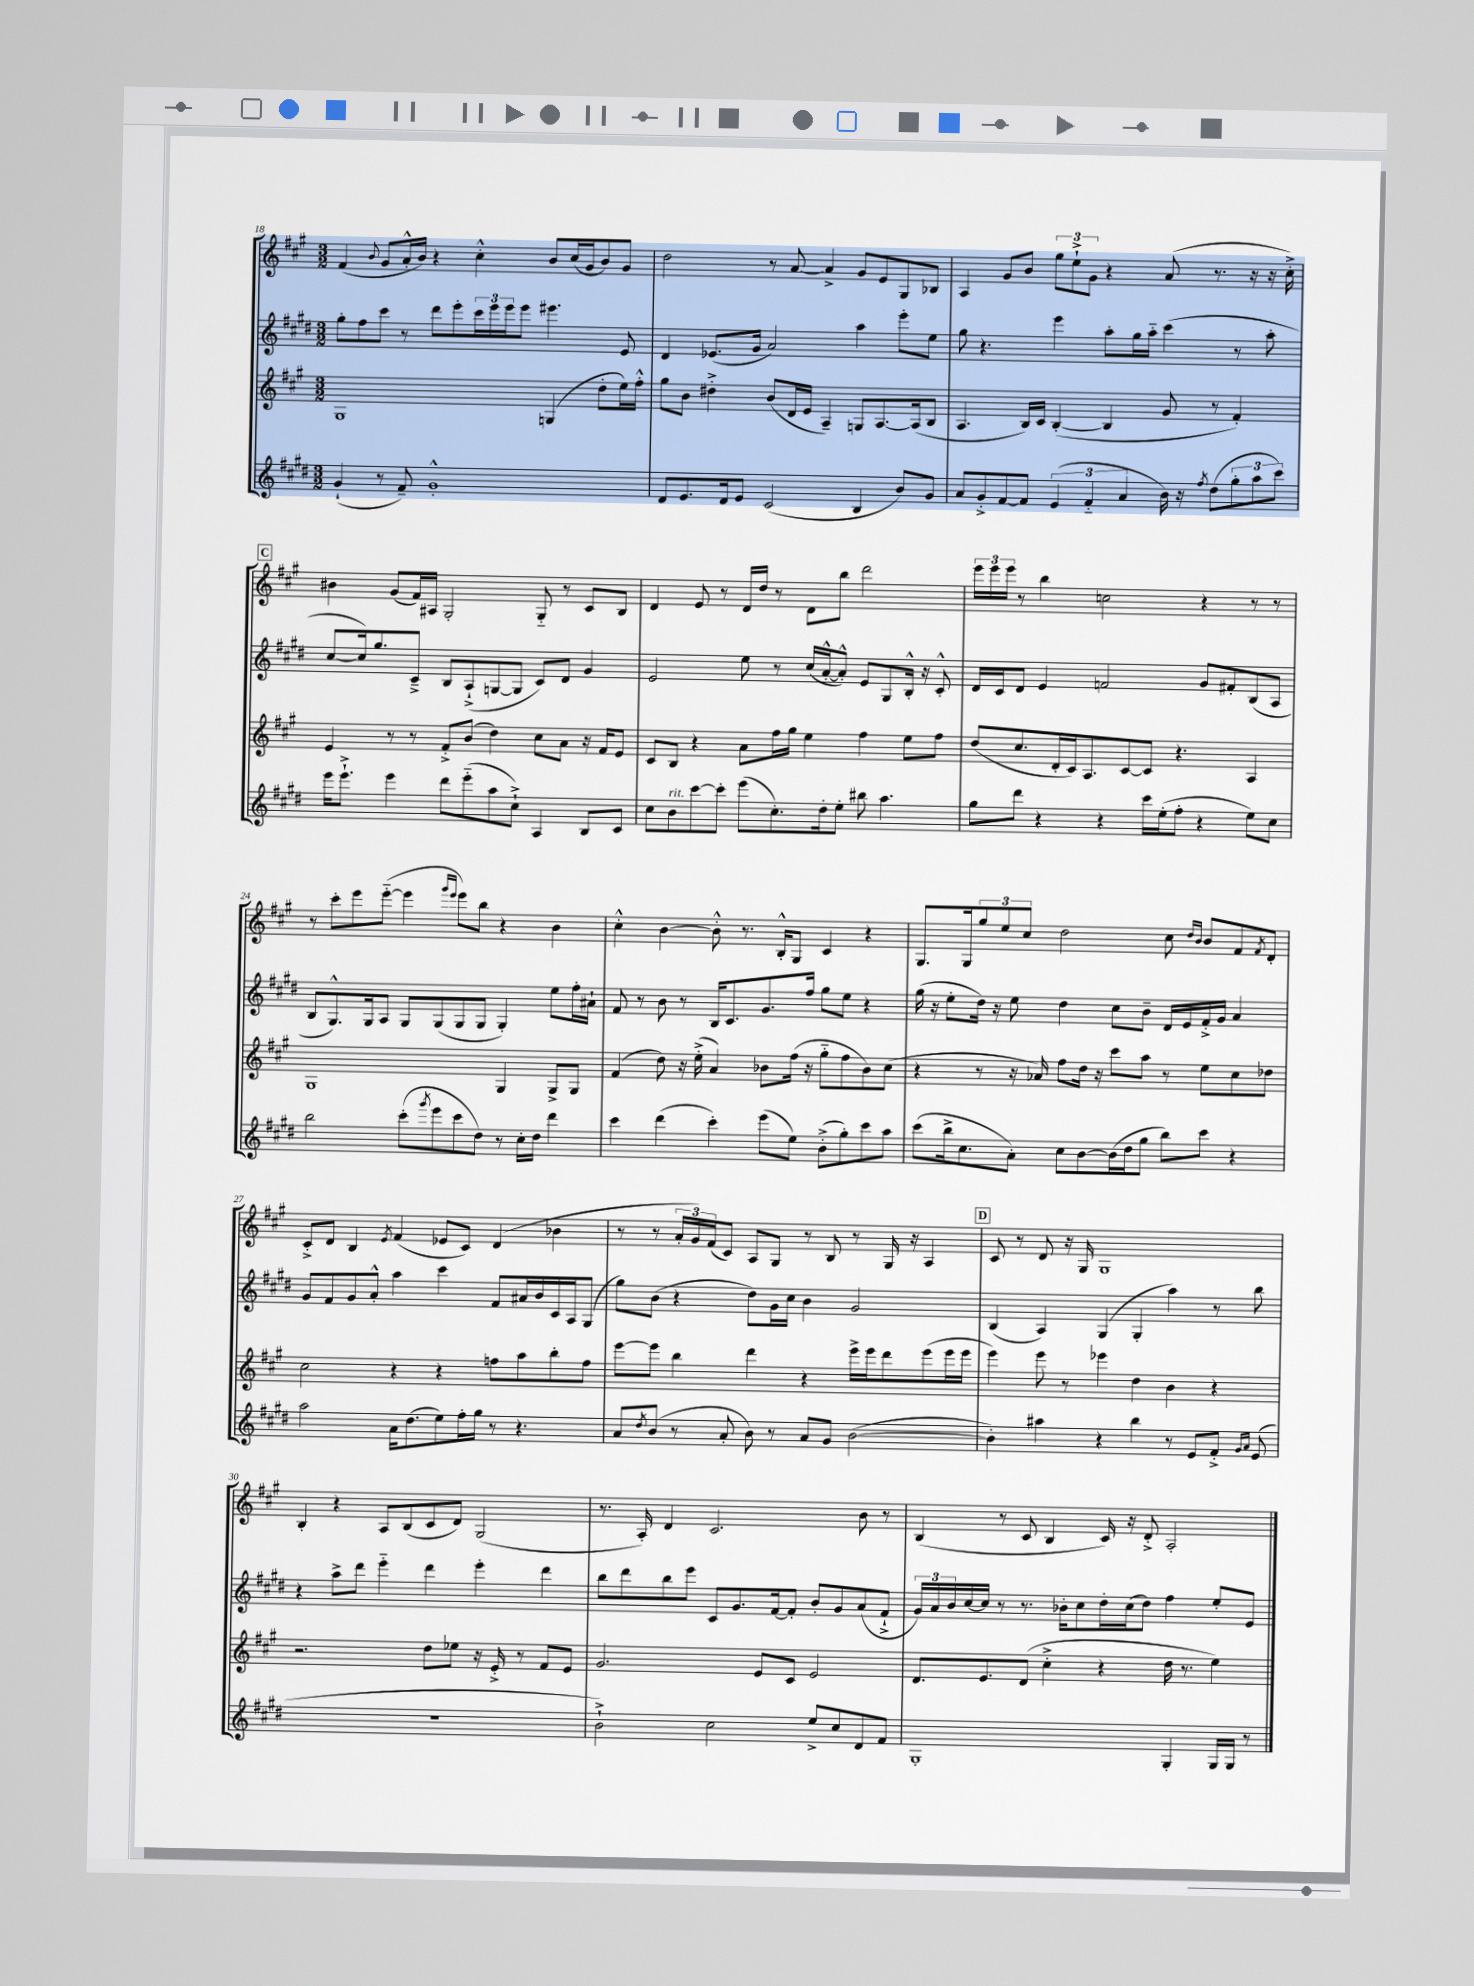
<<
\new StaffGroup <<
\new Staff = "s0" {
    \clef treble \key a \major \numericTimeSignature \time 3/2
    fis'4( \appoggiatura { b'8 } gis'8 a'16-.-^ b'16) r4 cis''4-.-^ b'8 cis''16( gis'16 b'8) gis'8 |
    d''2 r8 a'8~ a'4-> gis'8 e'8 gis8 bes8 |
    a4 gis'8 b'8 \tuplet 3/2 { gis''8 e''8-!-> gis'8 } r4 a'8( r8. r16 r16 cis''16-.->) |
    \mark \markup { \box "C" } bis'4 gis'8( fis'16) ais16 gis2-. gis8-_ r8 cis'8 b8 |
    d'4 e'8 r8 d'16 d''16 r8 d'8 b''8 d'''2 |
    \tuplet 3/2 { e'''16 e'''16 e'''16 } r8 b''4 c''2 r4 r8 r8 |
    r8 cis'''8-. e'''8 e'''8~-_( e'''4 \grace { gis'''16 e'''16 } e'''8) b''8 r4 b'4 |
    cis''4-.-^ b'4~ b'8-.-^ r8. b16-.-^ gis8 cis'4 r4 |
    gis8. gis16 \tuplet 3/2 { gis''8 e''8 cis''8 } d''2 cis''8 \grace { d''16 b'16 } b'8 fis'8 \acciaccatura { fis'8 } d'8-. |
    cis'8-.-> d'8 b4 \acciaccatura { e'8 } fis'4( ees'8 cis'8) d'4( bes'4 |
    r8 r8 \tuplet 3/2 { a'16-. gis'16) fis'16( } cis'8) a8 gis8 r8 b8 r8 gis16 r16 a4 |
    \mark \markup { \box "D" } cis'8 r8 d'8 r16 gis16 gis1 |
    b4-. r4 a8 b8( cis'8 d'8) gis2( |
    r8. a16-.) d'4 cis'2. b'8 r8 |
    b4( r8 cis'8 b4 cis'16) r16 d'8-.-> a2-. \bar "|." |
}
\new Staff = "s1" {
    \clef treble \key e \major \numericTimeSignature \time 3/2
    gis''8-. fis''8 cis'''8 r8 dis'''8 e'''8-. \tuplet 3/2 { cis'''16 e'''16 e'''16 } e'''8 eis'''4. e'8 |
    dis'4 ees'8.( gis'16 a'2) a''4 e'''8-. e''8 |
    gis''8 r4. e'''4 a''8-. gis''16 a''16-_ cis'''4( r8 a''8-. |
    \mark \markup { \box "C" } cis''8~ cis''16) gis''8. cis'8---> b8 a8-!->( g8~ g8 cis'8) dis'8 gis'4 |
    e'2 e''8 r8 cis''16( a'16~-.-^ a'8-.-^) e'8 gis8 b16-.-^ r16 cis'8-.-^ |
    dis'16 cis'16 dis'8 e'4 f'2 gis'8 fis'8-. b8( a8 |
    b8 gis8.-^) gis16 a8 gis8 gis8( gis8 gis8 gis4-.) e''8 fis''16-. ais'16-! |
    fis'8 r8 b'8 r8 b16 cis'8. gis'8. fis''16 gis''8 e''8 r4 |
    gis''16( r16 e''8-. dis''16) r16 e''8 dis''4 cis''8 b'8-- dis'16 e'16 fis'16-.-> gis'16 a'4 |
    gis'8 fis'8 gis'8 a'8-.-^ a''4 cis'''4 fis'8 ais'16 b'16 cis'16 a16 gis8( |
    gis''8) b'8( r4 dis''8) gis'16 cis''16 b'4 gis'2 |
    \mark \markup { \box "D" } b4( a4) gis4( gis4-. a''4) r8 b''8 |
    r4 a''8-> dis'''8 e'''4-_ dis'''4 e'''4-. dis'''4 |
    b''8 dis'''8 b''8 e'''8 cis'8 gis'8. fis'16~ fis'8-. b'8-. gis'8 a'8( fis'8-!-> |
    \tuplet 3/2 { gis'16) a'16 b'16 } cis''16~ cis''16 r8 r8. bes'16-. cis''8 dis''16-. cis''16( dis''8) fis''4 e''8-. e'8 \bar "|." |
}
\new Staff = "s2" {
    \clef treble \key a \major \numericTimeSignature \time 3/2
    gis1 g4( d''8-. e''16) fis''16-.-^ |
    gis''8 b'8 dis''4-.-> b'8( d'16 e'16 a4--) g8 a8.~ a16( b8 |
    a4. b16) cis'16 b4~-.( b4 gis'8 r8 fis'4-.) |
    \mark \markup { \box "C" } e'4 r8 r8 fis'8-.-> b'8( d''4) cis''8 a'8 r16 fis'16 e'8 |
    cis'8 b8 r4 a'8 fis''16 gis''16 e''4 fis''4 e''8 fis''8 |
    d''8( cis''8. d'16-. cis'16) a8. cis'8~ cis'8 r4. a4 |
    gis1 gis4 gis8-> gis8 |
    fis'4( d''8) r16 e''16-.->( a'4) bes'8 fis''16( r16 gis''8-_ fis''8 bes'8) cis''8( |
    r4 r8 r16 aes'16) fis''8 d''16 r16 cis'''8 a''8 r8 e''8 cis''8 des''8 |
    cis''2 r4 r4 f''8 a''8 b''8-. f''8 |
    e'''8~ e'''8 b''4 d'''4 r4 e'''16-> e'''16 d'''8 e'''8( e'''16 e'''16 |
    \mark \markup { \box "D" } e'''4) e'''8 r8 ees'''4 d''4 b'4 r4 |
    r2. d''8 ees''8 r16 e'16-.-> r8 fis'8 e'8 |
    gis'2. e'8 cis'8 e'2 |
    d'8. e'8. d'8( cis''4-.-> r4 d''16 r8. e''4) \bar "|." |
}
\new Staff = "s3" {
    \clef treble \key e \major \numericTimeSignature \time 3/2
    gis'4-!( r8 fis'8--) gis'1-.-^ |
    dis'8 e'8. dis'16 e'8 cis'2( b4 b'8) gis'8 |
    a'8 gis'8-.-> fis'8~ fis'8 \tuplet 3/2 { e'4( fis'4-_ a'4 } b'16) r16 \acciaccatura { fis''8 } dis''8( \tuplet 3/2 { gis''8-. a''8 cis'''8) } |
    \mark \markup { \box "C" } e'''16 e'''8.-!-> e'''4 dis'''8 e'''8-_( a''8 cis''8-!->) a4 b8 cis'8 |
    cis''8 b'8^\markup { \italic "rit." } cis'''8~ cis'''8-. e'''8( cis''8.-.) dis''16-. e''8-. bis''8 a''4. |
    gis''8 dis'''8 r4 r4 cis'''16 e''16-.( fis''8-. r4 e''8) cis''8 |
    b''2 cis'''8-.( \acciaccatura { gis'''8 } e'''8 cis'''8 dis''8) r8 cis''16-. dis''16 dis'''4 |
    cis'''4 dis'''4( cis'''4-.) e'''8( e''8) b'8-.->( gis''8-.) cis'''8 a''8 |
    cis'''8( b''16-> cis''8. a'8-.) cis''8 b'8~ b'16( dis''16 gis''8 b''8) cis'''8 r4 |
    a''2 a'16 dis''8.( e''8) fis''16-. gis''16 r8 r4. |
    a'8 \acciaccatura { dis''8 } b'8( r8 a'8-. b'8) r8 a'8 gis'8 b'2~( |
    \mark \markup { \box "D" } b'4-.) ais''4 r4 b''4 r8 e'8 fis'8-.-> \grace { gis'16 a'16 } e'8( |
    R1. |
    b'2-!->) cis''2 e''8-> cis''8 dis'8 fis'8 |
    gis1-. gis4-. gis16 gis16 r8 \bar "|." |
}
>>
>>
\layout { \context { \Score currentBarNumber = #18 } }
